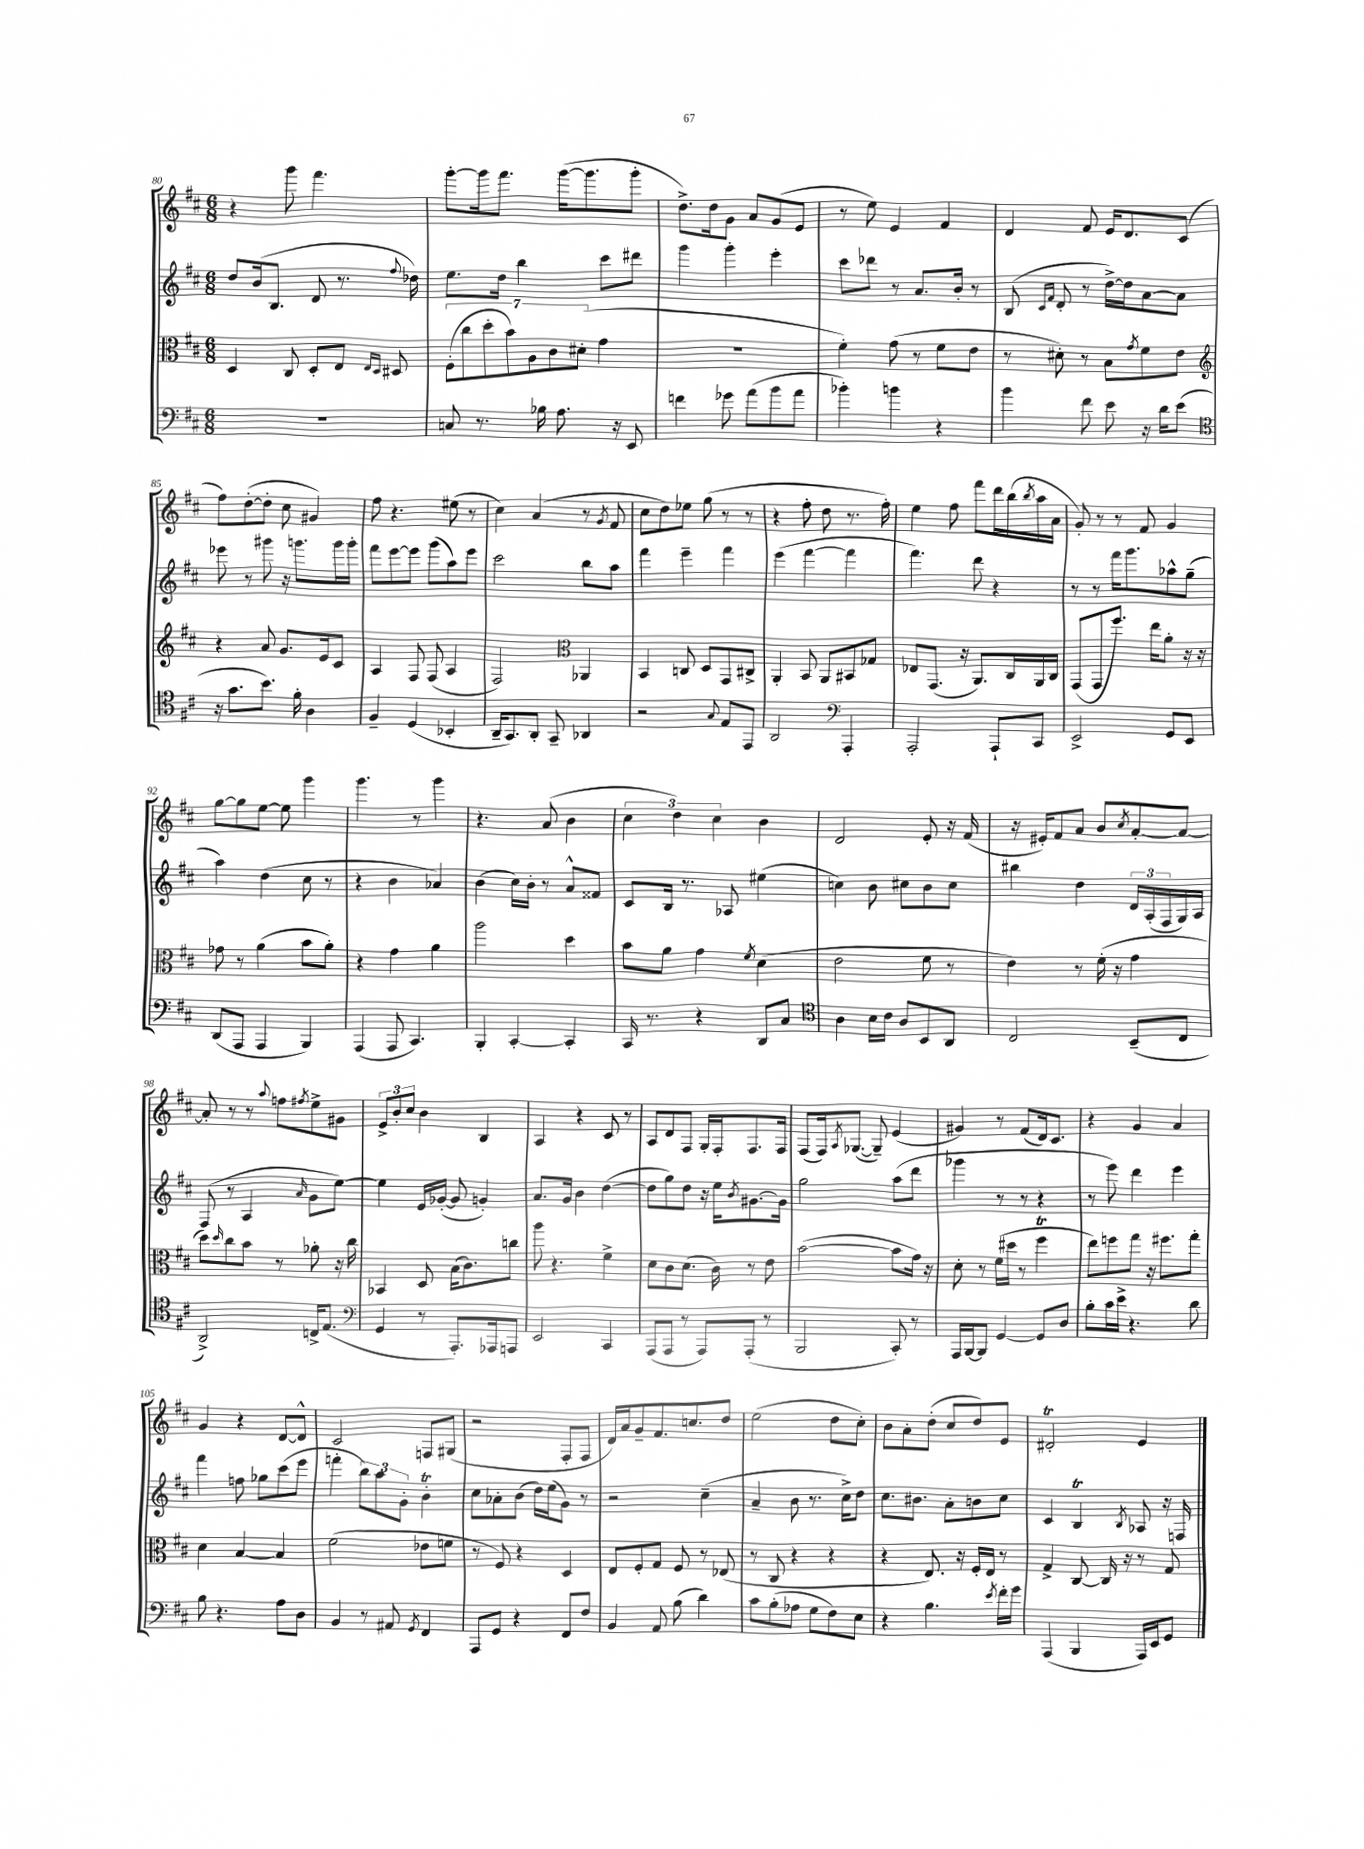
<<
\new StaffGroup <<
\new Staff = "s0" {
    \clef treble \key d \major \numericTimeSignature \time 6/8
    r4 g'''8 fis'''4. |
    g'''8~-. g'''16 fis'''8. g'''16~( g'''8. g'''8-. |
    d''8.->) d''16 g'8 a'8 g'8( e'8 |
    r8 e''8) e'4 fis'4 |
    d'4 fis'8 e'16 d'8. cis'8( |
    fis''8) d''8~-.( d''8-. cis''8 gis'4) |
    fis''8 r4. eis''8( r8 |
    cis''4) a'4( r8 \acciaccatura { g'8 } fis'8 |
    cis''8 d''8) ees''8 g''8( r8 r8 |
    r4 fis''8-. d''8 r8. fis''16-.) |
    e''4 fis''8 fis'''8 d'''16 b''16( \acciaccatura { b''8 } a''16 a'16 |
    g'8-.) r8 r8 fis'8 g'4 |
    g''8~ g''8 e''8~ e''8 g'''4 |
    g'''4. r8 g'''4 |
    r4. a'8( b'4 |
    \tuplet 3/2 { cis''4 d''4) cis''4 } b'4 |
    d'2 e'8-. r16 fis'16( |
    r16 eis'16-.) fis'8 a'8 b'8 \acciaccatura { cis''8 } a'8~-. a'8~ |
    a'8-. r8 r8 \appoggiatura { a''8 } f''8 \acciaccatura { fis''8 } e''8-> gis'8 |
    \tuplet 3/2 { e'8-> b'8-. cis''8 } b'4 b4 |
    a4 r4 cis'8 r8 |
    a8 d'8 fis8 g16-. fis16-. fis8. fis16 |
    fis8( fis16) \acciaccatura { a8 } ges8.~( ges8--) e'4( |
    gis'4) r8 fis'8( d'16) cis'8. |
    r4 g'4 a'4 |
    g'4 r4 d'8~ d'8-^ |
    cis'2 f8 gis8( |
    r2 fis8-. fis8 |
    d'16) a'16 g'8-- fis'8. c''8. d''8 |
    e''2( d''8 cis''8-.) |
    b'8 a'8-. d''8-.( cis''8 d''8) e'8 |
    dis'2-.\trill e'4 \bar "|." |
}
\new Staff = "s1" {
    \clef treble \key d \major \numericTimeSignature \time 6/8
    d''8 b'16( b8. d'8 r8. \appoggiatura { fis''8 } des''16) |
    e''8. d''16 b''4 cis'''8 dis'''8 |
    g'''4 g'''4-. e'''4-. |
    cis'''8 des'''8 r8 a'8. b'16-. r8 |
    b8( \grace { cis'16 fis'16 } d'8-. r8 d''16~->) d''16 a'8~ a'8 |
    ees'''8 r8 gis'''8 r16 g'''8. g'''16 g'''16-. |
    fis'''8 e'''8~ e'''8 g'''8( a''8) e'''8 |
    cis'''2 b''8 a''8 |
    fis'''4 e'''4-- fis'''4 |
    e'''4( fis'''4~ fis'''4 |
    fis'''4.) d'''8 r4 |
    r8 r8 fis'''16 g'''8. aes''8-^ g''8--( |
    a''4) d''4( cis''8 r8 |
    r4 b'4 aes'4) |
    b'4( cis''16) b'16-. r8 a'8-^ fisis'8 |
    cis'8 b16 r8. aes8 eis''4( |
    c''4) b'8 cis''8 b'8 cis''8 |
    bis''4 d''4 \tuplet 3/2 { d'16 a16-.( fis16 } g16) a16 |
    fis8( r8 a4 \grace { a'16 } g'8 e''8~) |
    e''4 e'16 ges'16~-.( ges'8 g'4-.) |
    a'8. g'16 b'4 d''4~( |
    d''8 g''8) d''8 r16 e''16 \acciaccatura { b'8 } gis'8.~ gis'16 |
    g''2 a''8( d'''8 |
    ges'''4 r8 r8 r4 |
    r8 e'''8) d'''4 e'''4 |
    fis'''4 f''8 ges''8 cis'''8( e'''8 |
    f'''4-. \tuplet 3/2 { b''8) a''8 g'8-. } b'4-.\trill |
    cis''8 aes'8-. b'8( d''16) e''16( g'8) r8 |
    r2 cis''4--( |
    a'4-- b'8 r8. cis''16->) d''8 |
    cis''8. bis'8. a'8-. b'8 cis''8 |
    cis'4 b4\trill \acciaccatura { b8 } aes8 r16 f16 \bar "|." |
}
\new Staff = "s2" {
    \clef alto \key d \major \numericTimeSignature \time 6/8
    d4 cis8 d8-. e8 \grace { e16 d16 } dis8 |
    \tuplet 7/4 { fis8-.( cis''8 d''8-. b'8) a8 cis'8 dis'8-.( } g'4 |
    R2. |
    fis'4-.) g'8( r8 fis'8 e'8 |
    r8 dis'8-.) r8 b8 \acciaccatura { g'8 } fis'8 e'8 |
    \clef treble r4 a'8 g'8. e'16 cis'8 |
    a4 fis8 fis8( a4 |
    fis2) \clef alto aes,4 |
    b,4 c8 d8 g,8 cis8-> |
    a,4-. b,8 a,8 bis,8 ges8 |
    ees8 g,8.( r16 a,8.) cis16 a,16 cis16 |
    g,8( g,8 fis''8.) e''16 a'8-. r16 r16 |
    ges'8 r8 a'4( b'8 a'8-.) |
    r4 g'4 a'4 |
    a''2 d''4 |
    b'8 a'8 g'4 \acciaccatura { fis'8 } d'4( |
    e'2 fis'8 r8 |
    e'4) r8 fis'16-.( r16 g'4 |
    d''8) \grace { d''16 } cis''8 b'8 r8 aes'8-. r16 cis''16 |
    bes,4 d8 b16( cis'8.) c''8 |
    a''8 r4. fis'4-> |
    d'8 cis'8 d'8.( cis'16) r8 e'8 |
    b'2~( b'8 g'16) r16 |
    d'8-. r8 fis'16( dis''16 r8 fis''4\trill |
    e''8) f''8 g''8 r16 fis''8. g''8-. |
    d'4 b4~ b4 |
    fis'2( ees'8 f'8 |
    r8 fis8) r4 d4 |
    e8 fis8-. g8 fis8 r8 ees8( |
    r8 cis8 r4 r4 |
    r4 e8.) r16 fis16-. e16 r8 |
    g4-> cis8~ cis16 r16 r8 g8 \bar "|." |
}
\new Staff = "s3" {
    \clef bass \key d \major \numericTimeSignature \time 6/8
    R2. |
    c8 r8. bes16 a8. r16 e,8 |
    f'4 ges'8 a'8( b'8 a'8 |
    bes'4-.) b'4 r4 |
    b'4 fis'8 e'8 r16 d'16 e'8( |
    \clef tenor r16 g'8. b'8.) fis'16-. a4 |
    fis4-- d4( bes,4-. |
    a,16-- g,8.) a,8-. g,8-- aes,4 |
    r2 \appoggiatura { g8 } e8 e,8 |
    a,2 \clef bass a,,4-. |
    a,,2-. a,,8-! cis,8 |
    e,2-> g,8 e,8 |
    d,8( a,,8 a,,4 b,,4) |
    a,,4( a,,8 cis,4.) |
    b,,4-. cis,4~-. cis,4-. |
    cis,16 r8. r4 d,8 cis8 |
    \clef tenor a4 b16 cis'16 a8 b,8 a,8 |
    cis2 b,8--( cis8 |
    a,2->) c16-> e8.( |
    \clef bass g,4 r8 a,,8.-.) aes,,16 a,,8 |
    e,2 cis,4 |
    a,,8( a,,8 r8 a,,8) a,,8-.( r8 |
    b,,2 cis,8-.) r8 |
    a,,16 b,,16~ b,,8 g,4~ g,8 d8 |
    b8-. cis'16 e'16-> r4. d'8 |
    b8 r4. a8 d8 |
    b,4 r8 ais,8 \acciaccatura { g,8 } fis,4 |
    a,,8 g,8 r4 fis,8 fis8 |
    b,4 a,8 b8( d'4) |
    cis'8 b8-.( aes8 g8 fis8) e8 |
    r4 b4. \acciaccatura { e'8 } fis'16-. g'16 |
    a,,4( b,,4 a,,16) e,16 g,8 \bar "|." |
}
>>
>>
\layout { \context { \Score currentBarNumber = #80 } }
